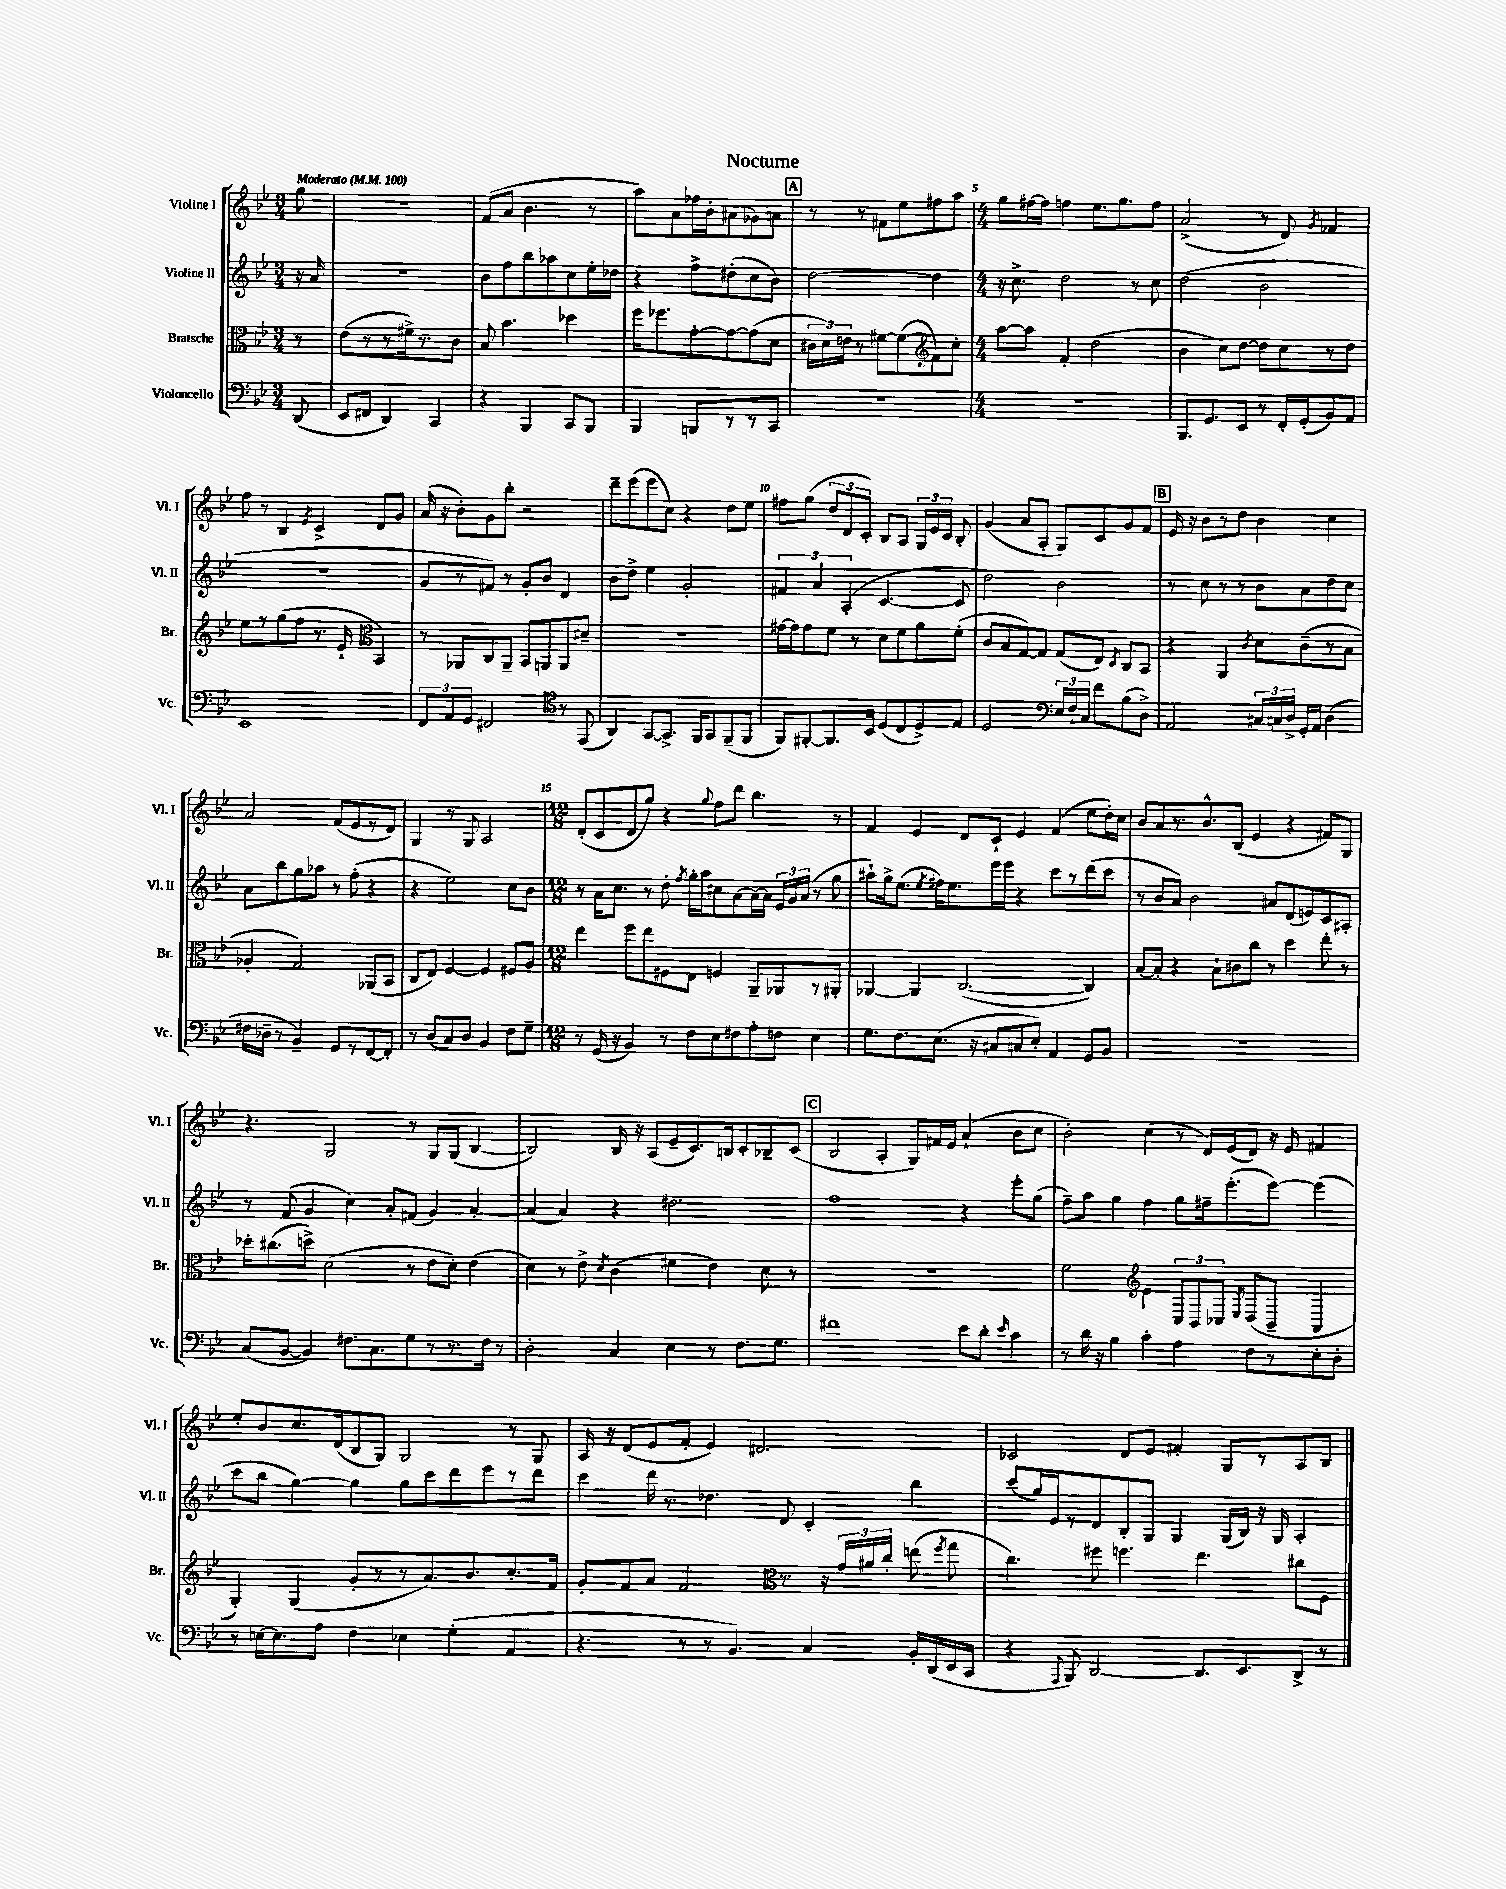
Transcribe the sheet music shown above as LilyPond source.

\header { title = "Nocturne" }
<<
\new StaffGroup <<
\new Staff = "s0" \with { instrumentName = "Violine I" shortInstrumentName = "Vl. I" } {
    \clef treble \key bes \major \numericTimeSignature \time 3/4 \partial 8 \tempo "Moderato" 4 = 100
    \autoBeamOff g''8 |
    R2. |
    f'8[( a'8] bes'4. r8 |
    a''8[) a'8 fes''16 bes'16-. ais'8( ges'8) a'8] |
    \mark \markup { \box "A" } r8 r8 fis'8[ ees''8 fis''8 a''8] |
    \numericTimeSignature \time 4/4 g''8[ fis''16~ fis''16] f''4 ees''8.[ g''8. f''8] |
    a'2->( r8 d'8) \acciaccatura { g'8 } fes'4 |
    f''8 r8 bes4 \acciaccatura { ees'8 } c'4-> d'8[ g'8] |
    a'16( r16 bes'8[-.) g'8 bes''8]-. r2 |
    d'''8[-- ees'''8( ees'''8 c''8]) r4 d''8[ ees''8] |
    fis''8[ g''8]( \tuplet 3/2 { d''8[ d'8 c'8]-.) } bes8[ a8] \tuplet 3/2 { g16[ ees'16 c'16] } bes8-. |
    g'4( a'8[ a8]-. g8[) c'8 g'8 f'8] |
    \mark \markup { \box "B" } ees'16 r16 bes'8[ r8 d''8] bes'4 c''4 |
    a'2 f'8[( ees'8 r8 d'8]) |
    g4 r8 g8 a2 |
    \numericTimeSignature \time 12/8 d'8[-.( c'8 d'8 g''8]) r4 \appoggiatura { g''8 } f''8[ d'''8] bes''4. r8 |
    f'4 ees'4 d'8[ c'8]-! ees'4 f'4( ees''8[ d''16-.) c''16] |
    bes'8[ a'8 r8. bes'8.-^ bes8]( ees'4 r4 fis'8[) g8] |
    r4. g2 r8 g8[ g8]( bes4~ |
    bes2) bes16 r16 a8[( ees'8-- c'8.) b16 c'8-. bes8-- c'8]( |
    \mark \markup { \box "C" } bes2 a4-. g8[) fis'16 ees'16] a'4-!( bes'8[ c''8] |
    bes'2-.) c''4( r8 d'16[) ees'16( d'8]) r16 ees'16 fis'4 |
    ees''8[-. bes'8 c''8. d'16( bes8 g8]) g2 r8 g8 |
    a16 r16 d'8[( ees'8 f'8]-. ees'4) dis'2. |
    ces'2 d'8[ ees'8] fis'4-. g8[ r8 a8 bes8] \bar "|." |
}
\new Staff = "s1" \with { instrumentName = "Violine II" shortInstrumentName = "Vl. II" } {
    \clef treble \key bes \major \numericTimeSignature \time 3/4 \partial 8
    \autoBeamOff r16 a'16 |
    R2. |
    bes'8[ f''8 bes''8 aes''8 c''8 ees''16-. des''16] |
    r4 f''8[-> dis''8-.( c''8 bes'8]) |
    \mark \markup { \box "A" } d''2~ d''4 |
    \numericTimeSignature \time 4/4 r16 c''8.-> d''2 r8 c''8 |
    d''2( bes'2 |
    r1 |
    g'8[ r8 fis'8]) r8 g'8[-. bes'8] d'4 |
    bes'8[ d''8]-> ees''4 g'2-. |
    \tuplet 3/2 { fis'4 a'4 a4-.( } c'4.~ c'8 |
    d''2) bes'2 |
    \mark \markup { \box "B" } r8 c''8 r8 r8 bes'8[ a'8 d''8 c''8] |
    a'8[ bes''8 g''8 aes''8] r8 f''8-.( r4 |
    r4 ees''2) c''8[ bes'8] |
    \numericTimeSignature \time 12/8 r8 a'16[ c''8.] r8 d''8-. \acciaccatura { f''8 } g''16[-. a''16 cis''8 a'8~ a'16~ a'16] \tuplet 3/2 { ees'16[ g'16 a'16]( } r8 g''8 |
    ais''8[-!) g''16-> ees''8.]( \acciaccatura { ees''8 } fis''16[) ees''8. ees'''16 ees'''16] r4 c'''8[ r8 d'''8( c'''8] |
    r8 bes'8[ a'8]) bes'2 ais'8[ d'8( e'8) c'8 ais8]-. |
    r8 f'8( g'4 c''4) a'8[-. fis'8]( g'4) a'4~-. |
    a'4( a'4) r4 dis''2. |
    \mark \markup { \box "C" } f''1 r4 ees'''8[-. g''8]( |
    f''8[--) a''8] g''4 f''4 g''8[ fis''16-- ees'''8.-.( ees'''8]~) ees'''4( |
    c'''8[ bes''8] g''4~) g''4 g''8[ c'''8 d'''8 ees'''8 r8 d'''8] |
    c'''4 d'''16 r8. des''4. d'8 c'4-. bes''4 |
    c'''8[( g''16) ees'16 r8 d'8 bes8-. g8] g4 g16[( bes16]) r16 g16 a4-. \bar "|." |
}
\new Staff = "s2" \with { instrumentName = "Bratsche" shortInstrumentName = "Br." } {
    \clef alto \key bes \major \numericTimeSignature \time 3/4 \partial 8
    \autoBeamOff r8 |
    ees'8[( r8 r8 fis'16->) r8. c'8] |
    bes8 bes'4. des''4 |
    f''16[ fes''8. g'8~-. g'8~ g'8( d'8] |
    \mark \markup { \box "A" } \tuplet 3/2 { cis'16[ d'16) e'16] } r8 fis'8[~ fis'8~( fis'8) c''8]-. |
    \numericTimeSignature \time 4/4 \clef treble a''8[~ a''8] f'4-. d''2( |
    bes'4 c''8[) d''8]~ d''8[ c''8 r8 d''8] |
    ees''8[ r8 g''8( f''8] r8. ees'16-! \clef alto bes,4) |
    r8 aes,8[ c8 aes,8]-- bes,8[ a,8 a,8 dis'8]-- |
    R1 |
    gis'16[~ gis'16 gis'8 f'8] r8 d'8[ f'8 a'8 f'8]-.( |
    c'8[ bes8 g8~) g8] g8[( ees8]) \acciaccatura { d8 } c8[ bes,8] |
    \mark \markup { \box "B" } r4 a,4 \acciaccatura { c'8 } d'8[ c'8--( r8 bes8] |
    aes4-. g2) aes,8[( bes,8] |
    c8[ ees8]) f4~ f4 fis8[ a8] |
    \numericTimeSignature \time 12/8 ees''4 f''8[ ees''8 fis8 ees8] f4 a,8[-- aes,8 r8 ais,8]-. |
    aes,4~ aes,4 c2.~( c4) |
    bes8[~ bes8]-. r4 bes8[-! cis'8 c''8] r8 d''4 ees''8-. r8 |
    des''16[-. cis''8.( d''8]->) d'2( r8 ees'8[ d'8]-.) ees'4( |
    d'4) r8 ees'8-> \acciaccatura { d'8 } c'4( fis'4 ees'4) d'8 r8 |
    \mark \markup { \box "C" } R1. |
    f'2 ees'4 \tuplet 3/2 { c8[ bes,8 ces8] } \acciaccatura { ees8 } d8[( bes,8]-- a,4 |
    \clef treble g4-.) g4( g'8[-. r8 r8 a'8.) bes'8. c''8.-. f'16] |
    g'8[-. f'8 a'8] f'2 r8. r16 \tuplet 3/2 { g'16[ ais'16 c''16]-. } e''8( \acciaccatura { f''8 } g''8 |
    \clef alto c''4.) fis''8 f''4. ees''4. cis''8[ f8] \bar "|." |
}
\new Staff = "s3" \with { instrumentName = "Violoncello" shortInstrumentName = "Vc." } {
    \clef bass \key bes \major \numericTimeSignature \time 3/4 \partial 8
    \autoBeamOff d,8( |
    ees,8[ fis,8] d,4) c,4 |
    r4 bes,,4 c,8[ bes,,8] |
    bes,,4 b,,8[ r8 r8 c,8] |
    \mark \markup { \box "A" } R2. |
    \numericTimeSignature \time 4/4 R1 |
    bes,,8.[ g,8. ees,8] r8 f,16[-. g,16-.( bes,8) a,8] |
    ees,1 |
    \tuplet 3/2 { f,8[ a,8 g,8] } fis,2 r8 ees,8( |
    \clef tenor a,4) g,8[~ g,8.]-> f,16[ g,8 f,8--( f,8] |
    f,8[) fis,8~-. fis,8. bes,16] d8[( c8 d8->) ees8] |
    d2 \tuplet 3/2 { ees16[ f16-! c16] } f'8[ bes8( d8]->) |
    \mark \markup { \box "B" } \clef bass a,2 \tuplet 3/2 { cis16[ c16 d16]-> } g,16[-. a,16] d4( |
    fis16[ des16]-- r8 bes,4--) g,8[ r8 f,8~ f,8]-. |
    r8 d8[( c8) d8] bes,4 f8[ g8]-- |
    \numericTimeSignature \time 12/8 r8 g,16( r16 bes,4) r8 f8[ ees8 fis8 a8-. f8] ees4 |
    g8.[ f8. ees8.]( r16 cis8[ c8 ees8]-.) a,4 g,8[ bes,8] |
    R1. |
    c8[( bes,8]~ bes,4) fis8.[ c8. g8 r8 r8. fis16] r8 |
    d2-. c4 ees4 r8 f8.[ g8.] |
    \mark \markup { \box "C" } fis'1 ees'8[ d'8]-. \grace { ees'16 } c'4 |
    r8 d'16 r16 bes4 c'4-. a4 f8[ r8 ees8-. d8]-. |
    r8 e16[~ e8. a8] f4 ees4 g4-.( a,4 |
    r4. r8 r8 bes,4.) c4 bes,16[-. d,16( ees,16 c,16] |
    r4 \appoggiatura { a,,8 } bes,,8) d,2~ d,8.[ ees,8. d,8]-> r8 \bar "|." |
}
>>
>>
\layout { \context { \Score \override BarNumber.break-visibility = ##(#f #t #t) barNumberVisibility = #(every-nth-bar-number-visible 5) } }
